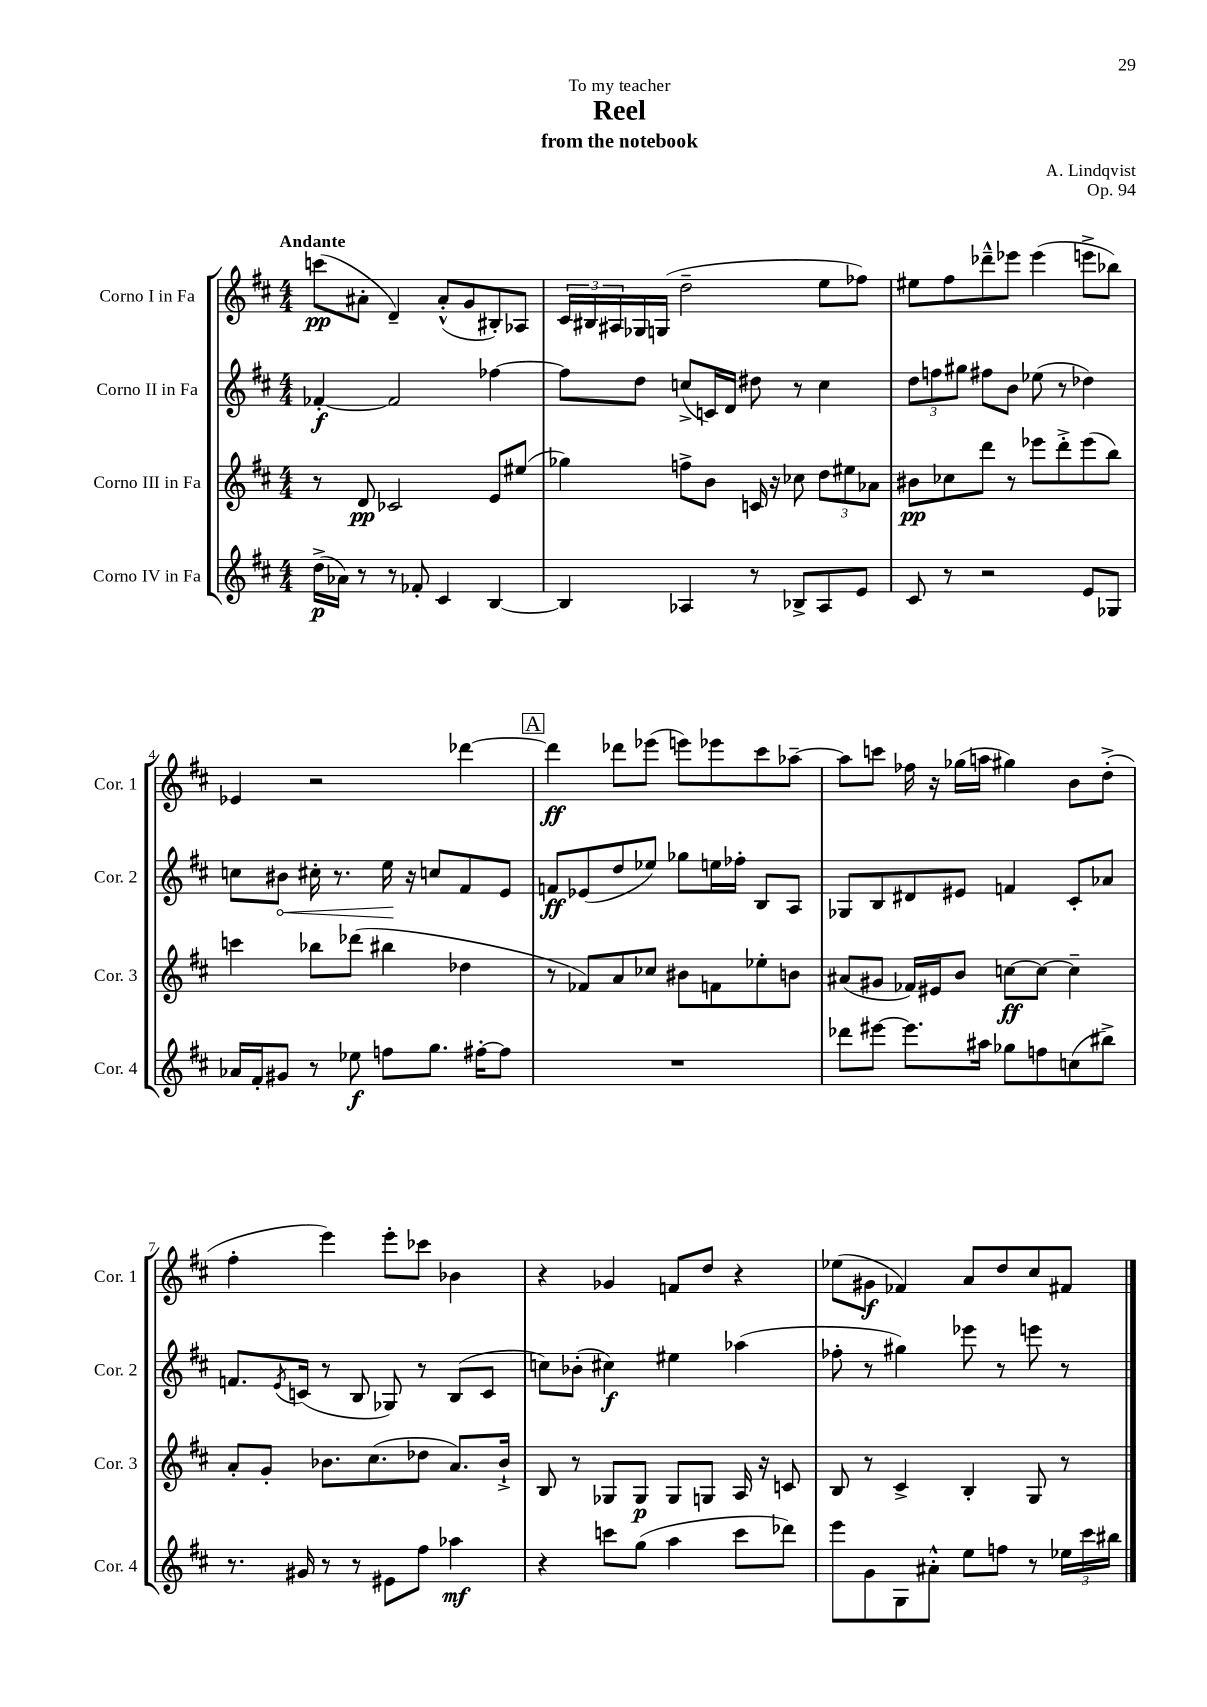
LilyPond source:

\header { title = "Reel" composer = "A. Lindqvist" subtitle = "from the notebook" dedication = "To my teacher" opus = "Op. 94" }
<<
\new StaffGroup <<
\new Staff = "s0" \with { instrumentName = "Corno I in Fa" shortInstrumentName = "Cor. 1" } {
    \clef treble \key d \major \numericTimeSignature \time 4/4 \tempo "Andante"
    c'''8\pp( ais'8-. d'4--) ais'8-.-^( g'8 bis8-.) aes8 |
    \tuplet 3/2 { cis'16 bis16 ais16 } ges16 g16( d''2-- e''8 fes''8) |
    eis''8 fis''8 des'''8---^ ees'''8 ees'''4( e'''8-> bes''8) |
    ees'4 r2 des'''4~ |
    \mark \markup { \box "A" } des'''4\ff des'''8 ees'''8( e'''8) ees'''8 cis'''8 aes''8~-- |
    aes''8 c'''8 fes''16 r16 ges''16( a''16 gis''4) b'8 d''8-.->( |
    fis''4-. e'''4) e'''8-. ces'''8 bes'4 |
    r4 ges'4 f'8 d''8 r4 |
    ees''8( gis'8\f fes'4) a'8 d''8 cis''8 fis'8 \bar "|." |
}
\new Staff = "s1" \with { instrumentName = "Corno II in Fa" shortInstrumentName = "Cor. 2" } {
    \clef treble \key d \major \numericTimeSignature \time 4/4
    fes'4~-.\f fes'2 fes''4~ |
    fes''8 d''8 c''8->( c'16) d'16 dis''8 r8 c''4 |
    \tuplet 3/2 { d''8 f''8 gis''8 } fis''8 b'8 ees''8( r8 des''4) |
    c''8 \once \override Hairpin.circled-tip = ##t bis'8\< cis''16-. r8. e''16\! r16 c''8 fis'8 e'8 |
    \mark \markup { \box "A" } f'8\ff ees'8( d''8 ees''8) ges''8 e''16 fes''16-. b8 a8 |
    ges8 b8 dis'8 eis'8 f'4 cis'8-. aes'8 |
    f'8. \acciaccatura { e'8 } c'16( r8 b8 ges8) r8 b8( c'8 |
    c''8) bes'8-.( cis''4\f) eis''4 aes''4( |
    fes''8-. r8 gis''4) ees'''8 r8 e'''8 r8 \bar "|." |
}
\new Staff = "s2" \with { instrumentName = "Corno III in Fa" shortInstrumentName = "Cor. 3" } {
    \clef treble \key d \major \numericTimeSignature \time 4/4
    r8 d'8\pp ces'2 e'8 eis''8( |
    ges''4) f''8-> b'8 c'16 r16 ces''8 \tuplet 3/2 { d''8 eis''8 aes'8 } |
    bis'8\pp ces''8 d'''8 r8 ees'''8 d'''8-.-> ees'''8( b''8) |
    c'''4 bes''8 des'''8( bis''4 des''4 |
    \mark \markup { \box "A" } r8 fes'8) a'8 ces''8 bis'8 f'8 ees''8-. b'8 |
    ais'8( gis'8 fes'16) eis'16 b'8 c''8~\ff c''8~ c''4-- |
    a'8-. g'8-. bes'8. cis''8.( des''8 a'8.) bes'16-!-> |
    b8 r8 ges8 ges8\p ges8 g8 a16 r16 c'8 |
    b8 r8 cis'4-> b4-. g8 r8 \bar "|." |
}
\new Staff = "s3" \with { instrumentName = "Corno IV in Fa" shortInstrumentName = "Cor. 4" } {
    \clef treble \key d \major \numericTimeSignature \time 4/4
    d''16->\p( aes'16) r8 r8 fes'8-. cis'4 b4~ |
    b4 aes4 r8 bes8-> aes8 e'8 |
    cis'8 r8 r2 e'8 ges8 |
    aes'16 fis'16-. gis'8 r8 ees''8\f f''8 g''8. fis''16~-. fis''8 |
    \mark \markup { \box "A" } R1 |
    des'''8 eis'''8~ eis'''8. ais''16 ges''8 f''8 c''8( bis''8->) |
    r8. gis'16 r8 r8 eis'8 fis''8 aes''4\mf |
    r4 c'''8 g''8( a''4 c'''8 des'''8) |
    e'''8 g'8 g8 ais'8-.-^ e''8 f''8 r8 \tuplet 3/2 { ees''16 cis'''16 bis''16 } \bar "|." |
}
>>
>>
